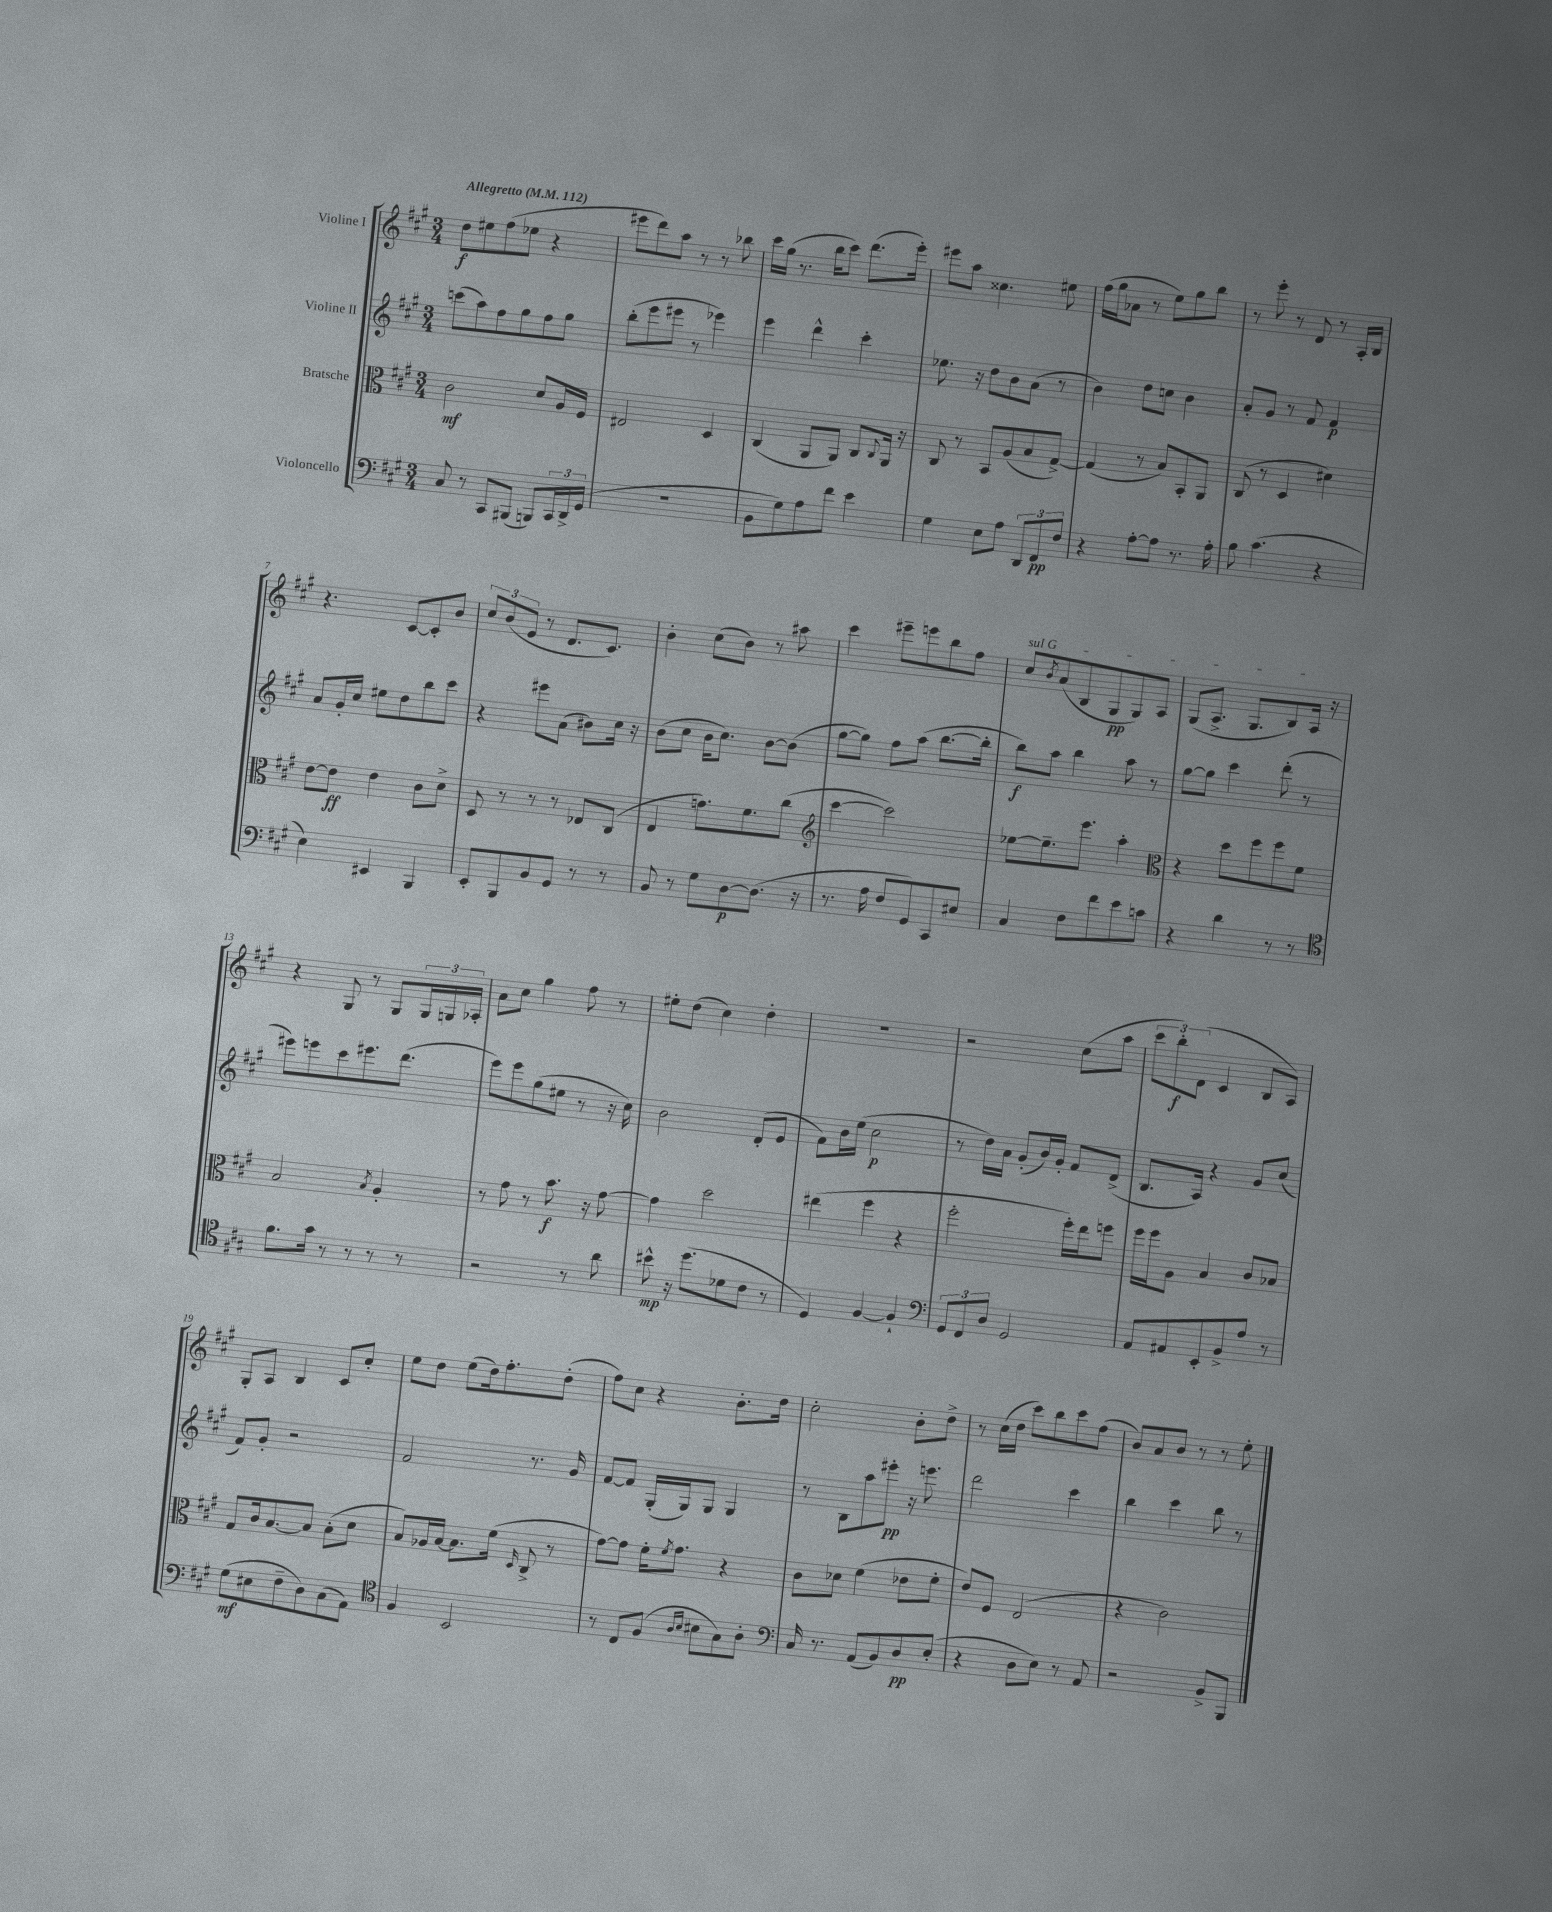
<<
\new StaffGroup <<
\new Staff = "s0" \with { instrumentName = "Violine I" } {
    \clef treble \key a \major \numericTimeSignature \time 3/4 \tempo "Allegretto" 4 = 112
    d''8\f eis''8 fis''8( ees''8 r4 |
    eis'''8 d'''8) a''8 r8 r8 bes''8 |
    cis'''16 gis''16( r8. b''16 cis'''8) d'''8.( e'''16-.) |
    eis'''8 a''8 cisis''4. eis''8 |
    fis''16( gis''16 aes'8 r8 e''8) gis''8 b''8 |
    r8 e'''8-. r8 d'8 r8 a16-. b16 |
    r4. cis'8~ cis'8-. b'8 |
    \tuplet 3/2 { cis''8 b'8( e'8 } r8 d'8. cis'8.) |
    b'4-. cis''8( b'8) r8 ais''8 |
    cis'''4 eis'''8-- e'''8 b''8 fis''8 |
    \once \override TextSpanner.bound-details.left.text = \markup { \italic "sul G" } cis''8\startTextSpan \acciaccatura { b'8 } a'8( b8 gis8\pp gis8) a8 |
    gis8( a8.-> gis8. b8) a16\stopTextSpan r16 |
    r4 gis8 r8 gis8 \tuplet 3/2 { gis16 g16 aes16-. } |
    a'8 cis''8 gis''4 fis''8 r8 |
    eis''8-. d''8( cis''4) d''4-. |
    R2. |
    r2 cis''8( a''8 |
    \tuplet 3/2 { cis'''8 b''8-.\f) d'8( } cis'4 b8 a8) |
    gis8-. a8 b4 cis'8 cis''8-. |
    e''8 d''8 e''8( d''16) fis''8.-. d''8-.( |
    fis''8) cis''8 r4 b'8.-. d''16 |
    cis''2-. b'8-. d''8-> |
    r8 cis''16( d''16 cis'''8) b''8 cis'''8 fis''8( |
    b'8) a'8 b'8 r8 r8 e''8-. \bar "|." |
}
\new Staff = "s1" \with { instrumentName = "Violine II" } {
    \clef treble \key a \major \numericTimeSignature \time 3/4
    c'''8( a''8) fis''8 gis''8 fis''8 gis''8 |
    b''8-.( e'''8 eis'''8 r8 ees'''4) |
    e'''4 d'''4-^ cis'''4-. |
    ees''8. r16 d''8 b'8 a'8( r8 |
    b'4) d''8 c''8 b'4 |
    a'8-. gis'8 r8 fis'8 fis'4\p |
    a'8 gis'16-. cis''16 eis''8 d''8 b''8 cis'''8 |
    r4 eis'''8 a'8( bis'8) cis''16 r16 |
    b'8( cis''8 b'16 cis''8.) b'8~ b'8( |
    gis''8~ gis''8) fis''8 a''8( b''8.~ b''16-. |
    b''8\f) a''8 b''4 a''8 r8 |
    gis''8~ gis''8 cis'''4 d'''8-.( r8 |
    eis'''8) e'''8 cis'''8 eis'''8. d'''8.( |
    e'''8) e'''8 gis''8( eis''8 r8 r16 cis''16) |
    b'2 d'8-.( e'8 |
    fis'8) b'16 e''16( cis''2\p |
    r8 d''16) a'16 gis'8-.( b'16) gis'16-. fis'8 d'8->( |
    b8. a16) r4 gis'8 cis''8( |
    fis'8) gis'8-. r2 |
    fis'2 r8. gis'16 |
    fis'8~ fis'8 gis16-.( gis16) gis8 gis4 |
    r8 b8 a''8 eis'''8-.\pp r16 e'''8. |
    d'''2 cis'''4 |
    b''4 cis'''4 b''8 r8 \bar "|." |
}
\new Staff = "s2" \with { instrumentName = "Bratsche" } {
    \clef alto \key a \major \numericTimeSignature \time 3/4
    cis'2\mf d'8 a16 fis16 |
    eis2 d4 |
    cis4( a,8 a,8) cis8 \appoggiatura { cis8 } a,16 r16 |
    cis8 r8 b,8 a8( b8 gis8~->) |
    gis4( r8 b8) b,8-. a,8 |
    cis8( r8 d4 dis'4) |
    e'8~ e'8\ff e'4 cis'8 d'8-> |
    d8 r8 r8 r8 ees8 cis8( |
    e4 g'8.) fis'8. cis''8( |
    \clef treble cis'''4~ cis'''2) |
    ees''8~ ees''8.-- e'''8. a''4-. |
    \clef alto r4 d''8 fis''8 fis''8 fis'8 |
    b2 \acciaccatura { b8 } a4-. |
    r8 gis'8 r8 b'8.\f r16 gis'8~ |
    gis'4 d''2 |
    eis''4( fis''4 r4 |
    fis''2-. fis''16-.) e''16 f''8 |
    fis''16 fis''16 a8 b4 cis'8 bes8 |
    gis8 cis'16 b8.~ b8 b8-.( d'8 |
    b8) aes16 b16~ b8. fis'16( \grace { d16 } cis8-> r8 |
    gis'8~) gis'8 fis'16-. \acciaccatura { fis'8 } gis'8. r4 |
    cis'8 des'8 fis'4( ees'8 fis'8-. |
    e'8) fis8 e2( |
    r4 cis'2) \bar "|." |
}
\new Staff = "s3" \with { instrumentName = "Violoncello" } {
    \clef bass \key a \major \numericTimeSignature \time 3/4
    cis8 r8 cis,8 bis,,8( b,,8) \tuplet 3/2 { cis,16 d,16-> gis,16( } |
    R2. |
    b,8 gis8) a8 fis'8 e'4 |
    gis4 e8 a8 \tuplet 3/2 { d,8 fis,8\pp fis8 } |
    r4 a8~-. a8 r8. a16-. |
    b8 cis'4.( r4 |
    e4) eis,4 b,,4 |
    e,8-. b,,8 b,8 gis,8 r8 r8 |
    b,8 r8 gis8 d8~\p d8.( r16 |
    r8. a16 fis8 gis,8) cis,8 eis8 |
    cis4 fis8 fis'8 e'8 c'8 |
    r4 d'4 r8 r8 |
    \clef tenor fis'8. gis'16 r8 r8 r8 r8 |
    r2 r8 a'8 |
    bis'8-^\mp r16 d''8.( des'8 cis'8 r8 |
    d4) fis4~ fis4-! |
    \clef bass \tuplet 3/2 { gis,8 fis,8 d8 } gis,2 |
    a,8 ais,8 e,8-. b,8-> a8 r8 |
    gis8\mf( eis8 fis8-- d8) cis8( a,8) |
    \clef tenor fis4 b,2 |
    r8 cis8 fis8( \grace { a16 b16 } bis8 gis8) a8-. |
    \clef bass cis16 r8. a,8( b,8) d8\pp e8-.( |
    r4 d8 e8) r8 a,8 |
    r2 b,8-> b,,8 \bar "|." |
}
>>
>>
